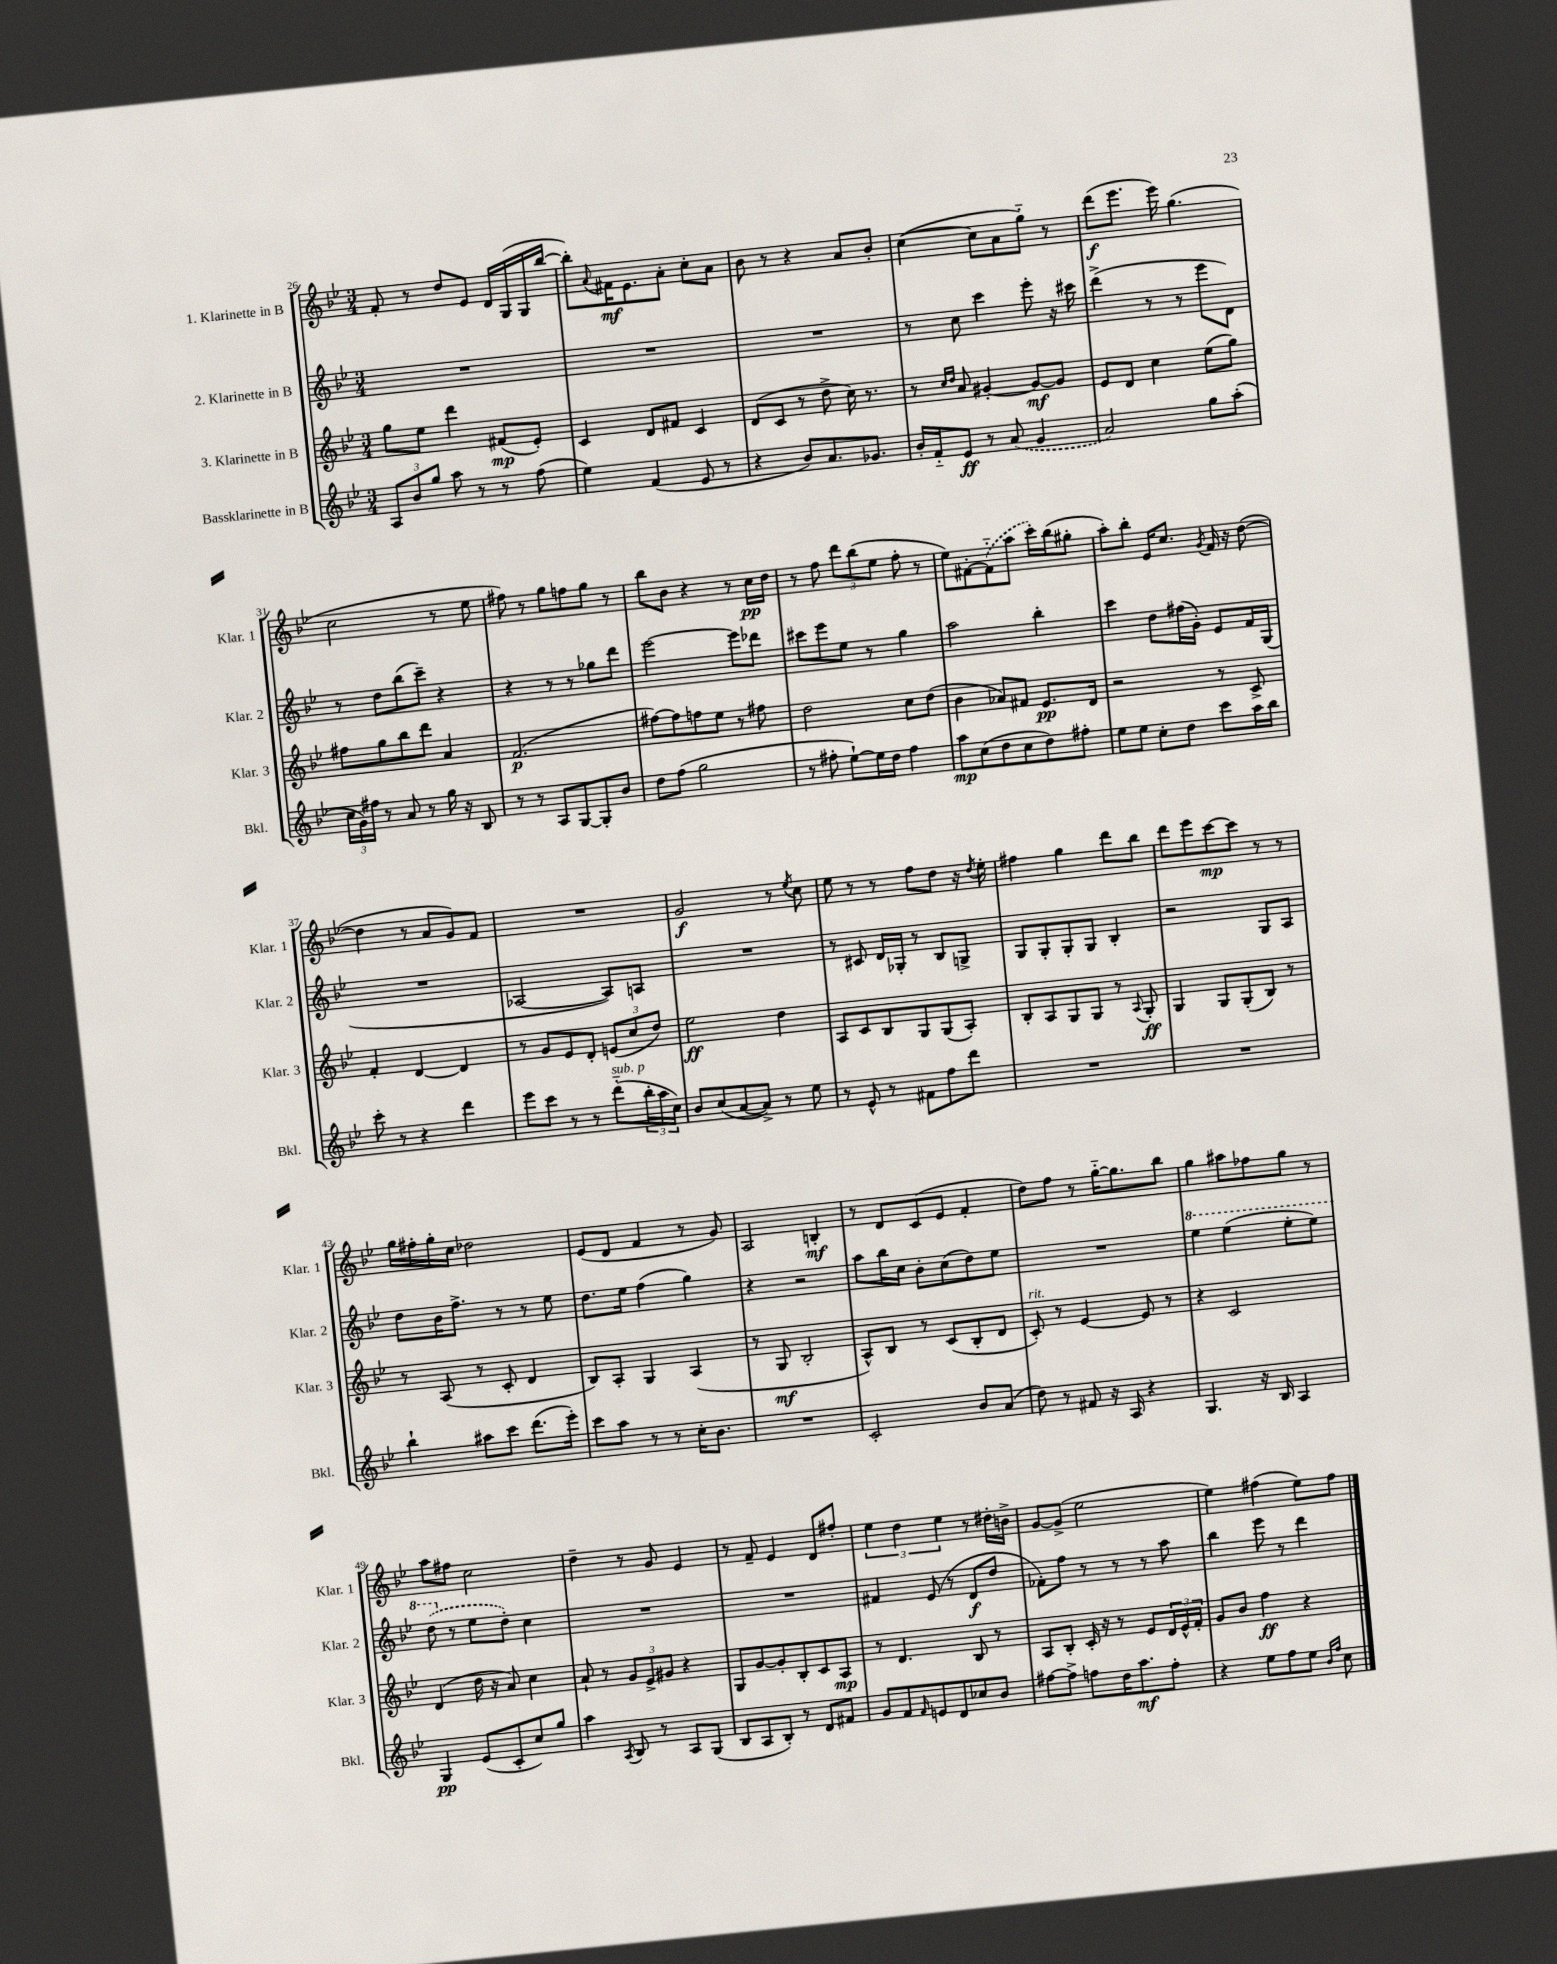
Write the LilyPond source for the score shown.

<<
\new StaffGroup <<
\new Staff = "s0" \with { instrumentName = "1. Klarinette in B" shortInstrumentName = "Klar. 1" } {
    \clef treble \key bes \major \numericTimeSignature \time 3/4
    f'8-. r8 d''8 ees'8 d'16 g16( g16 bes''16~ |
    bes''8-.) \appoggiatura { a'8 } fis'16\mf ees'8. a'8-. c''8-. a'8 |
    bes'8 r8 r4 a'8 bes'8-. |
    c''4~( c''8 a'8 g''8-_) r8 |
    d'''8\f( ees'''8. ees'''16) g''4.( |
    c''2 r8 ees''8 |
    fis''8) r8 g''8 f''8 g''8 r8 |
    bes''8 bes'8 r4 r8 c''16\pp d''16 |
    r8 f''8 \tuplet 3/2 { d'''8 bes''8( ees''8 } f''8-. r8 |
    ees''8) fis'8~-. \once \slurDashed fis'8-_( a''8 c'''16-.) bes''16( gis''8-. |
    a''8-.) bes''8-. ees'16 c''8. \acciaccatura { g'8 } f'16 r16 d''8~( |
    d''4 r8 a'8 g'8) f'8 |
    R2. |
    g'2\f r8 \acciaccatura { ees''8 } c''8 |
    ees''8 r8 r8 f''8 d''8 r16 \acciaccatura { d''8 } ees''16-. |
    fis''4 g''4 d'''8 bes''8 |
    d'''8 ees'''8 c'''8~\mp c'''8 r8 r8 |
    g''16 fis''16-. g''16-. c''16 des''2 |
    ees'8( d'8 f'4 r8 g'8) |
    a2 b4-.\mf |
    r8 d'8 c'8( ees'8 f'4-. |
    d''8) f''8 r8 g''16~-_ g''8. bes''8 |
    g''4 ais''8 fes''8 g''8 r8 |
    a''8 fis''8 c''2 |
    d''4-- r8 g'8 ees'4 |
    r8 f'8-- ees'4 d'8 fis''8-. |
    \tuplet 3/2 { ees''4 d''4 ees''4 } r8 dis''16-. b'16-> |
    g'8~ g'8->( ees''2 |
    ees''4) fis''4( ees''8) fis''8 \bar "|." |
}
\new Staff = "s1" \with { instrumentName = "2. Klarinette in B" shortInstrumentName = "Klar. 2" } {
    \clef treble \key bes \major \numericTimeSignature \time 3/4
    R2. |
    R2. |
    R2. |
    r8 c''8 c'''4 ees'''8-. r16 cis'''16 |
    d'''4->( r8 r8 ees'''8 d'8) |
    r8 d''8 bes''8( c'''8--) r4 |
    r4 r8 r8 ges''8 d'''8 |
    ees'''2~ ees'''8 des'''8 |
    cis'''8 ees'''8 ees''8 r8 g''4 |
    a''2 bes''4-. |
    c'''4 d''8 fis''16( g'16-.) ees'8 f'16 g16( |
    R2. |
    aes2~ aes8) a8 |
    R2. |
    r8 cis'8 d'16 ges16-. r8 bes8 g8-> |
    g8 g8-. g8-. g8 bes4-. |
    r2 g8 a8 |
    d''8 bes'16 f''8.-> r8 r8 ees''8 |
    d''8. ees''16 f''4( g''4) |
    r4 r2 |
    a''8 bes''16 c''16 bes'8-. c''8( d''8) ees''8 |
    R2. |
    \ottava #1 ees'''4 ees'''4( ees'''8-. ees'''8) |
    \once \slurDashed d'''8( \ottava #0 r8 ees''8 d''8-.) c''4 |
    R2. |
    R2. |
    fis'4 ees'8( r8 d'8\f d''8 |
    fes'8-.) f''8 r8 r8 r8 a''8 |
    bes''4 ees'''8 r8 d'''4 \bar "|." |
}
\new Staff = "s2" \with { instrumentName = "3. Klarinette in B" shortInstrumentName = "Klar. 3" } {
    \clef treble \key bes \major \numericTimeSignature \time 3/4
    g''8 ees''8 d'''4 fis'8\mp( ees'8-.) |
    c'4 d'8 fis'8 c'4 |
    d'8( c'8 r8 d''8-> c''16) r8. |
    r8 \grace { c''16 d''16 } a'8 gis'4~-. gis'8~\mf gis'8 |
    ees'8 d'8 c''4 ees''8( g''8) |
    fis''8 g''8 bes''8 d'''8 a'4 |
    f'2.\p( |
    fis''8~) fis''8 f''8 ees''8 r8 fis''8 |
    d''2 c''8 d''8( |
    bes'4 aes'8) fis'8 ees'8.\pp d'16 |
    r2 r8 c'8-> |
    f'4-. d'4~ d'4 |
    r8 g'8 ees'8 d'8-. \tuplet 3/2 { e'8( c''8 d''8) } |
    ees''2\ff d''4 |
    a8 c'8 bes8 g8 g8( a8-.) |
    bes8-. a8 g8 g8 r8 \appoggiatura { a8 } g8-.\ff |
    g4 g8 g8-.( bes8) r8 |
    r8 a8( r8 c'8-. d'4 |
    bes8) a8-. g4 a4( |
    r8 g8\mf bes2-. |
    a8-^) bes8 r8 c'8( bes8-. d'8 |
    c'8-.^\markup { \italic "rit." }) r8 ees'4~ ees'8 r8 |
    r4 c'2 |
    d'4( d''16 r16 a'8) c''4 |
    a'8-! r8 \tuplet 3/2 { g'8 ees'8-> gis'8 } r4 |
    g8 g'8~ g'8-. bes8-. c'8 a8\mp |
    r8 d'4. bes8 r8 |
    a8 bes8-. c'16-. r16 r8 ees'8 \tuplet 3/2 { d'16 ees'16-^ f'16-. } |
    g'8 bes'8 f''4\ff r4 \bar "|." |
}
\new Staff = "s3" \with { instrumentName = "Bassklarinette in B" shortInstrumentName = "Bkl." } {
    \clef treble \key bes \major \numericTimeSignature \time 3/4
    \tuplet 3/2 { a8 bes'8 g''8 } a''8 r8 r8 f''8( |
    ees''4) f'4( ees'8 r8 |
    r4 bes'8) a'8. ges'8. |
    bes'16-. f'16-_ ees'8\ff r8 \once \slurDashed a'8( g'4 |
    a'2) g''8 a''8-.( |
    \tuplet 3/2 { c''16 g'16) fis''16 } r8 a'8 r8 g''16 r16 bes8 |
    r8 r8 a8 g8~ g8-. bes'8 |
    d''8 f''8( g''2 |
    r8 fis''8-. ees''8~-!) ees''16 d''16 fis''4 |
    a''8\mp c''8( d''8 c''8 d''8) fis''8-. |
    ees''8 ees''8 c''8-. d''8 c'''8 a''16 bes''16 |
    c'''8-. r8 r4 d'''4 |
    ees'''8 c'''8 r8 r8 d'''8-_^\markup { \italic "sub. p" }( \tuplet 3/2 { bes''16-. a''16 c''16) } |
    bes'8 c''8( a'8~ a'8->) r8 ees''8 |
    r8 ees'8-^ r8 fis'8 f''8 d'''8 |
    R2. |
    R2. |
    bes''4-! ais''8 c'''8 d'''8.( ees'''16-.) |
    c'''8 a''8 r8 r8 c''16-. bes'8. |
    R2. |
    c'2-. bes'8 a'8( |
    d''8) r8 fis'8 r16 a16 r4 |
    g4. r16 bes16 a4 |
    g4\pp ees'8( c'8-. c''8) g''8 |
    a''4 \acciaccatura { a8 } bes8 r8 a8 g8( |
    bes8 a8 bes8-.) r8 d'8 fis'8 |
    g'8 f'8 \grace { f'16 } e'8 d'8 ces''8 bes'8 |
    fis''8~ fis''8-> f''8 d''16 a''8.\mf f''8-. |
    r4 ees''8 f''8 ees''8 \grace { bes'16 f''16 } c''8 \bar "|." |
}
>>
>>
\layout { \context { \Score currentBarNumber = #26 } }
